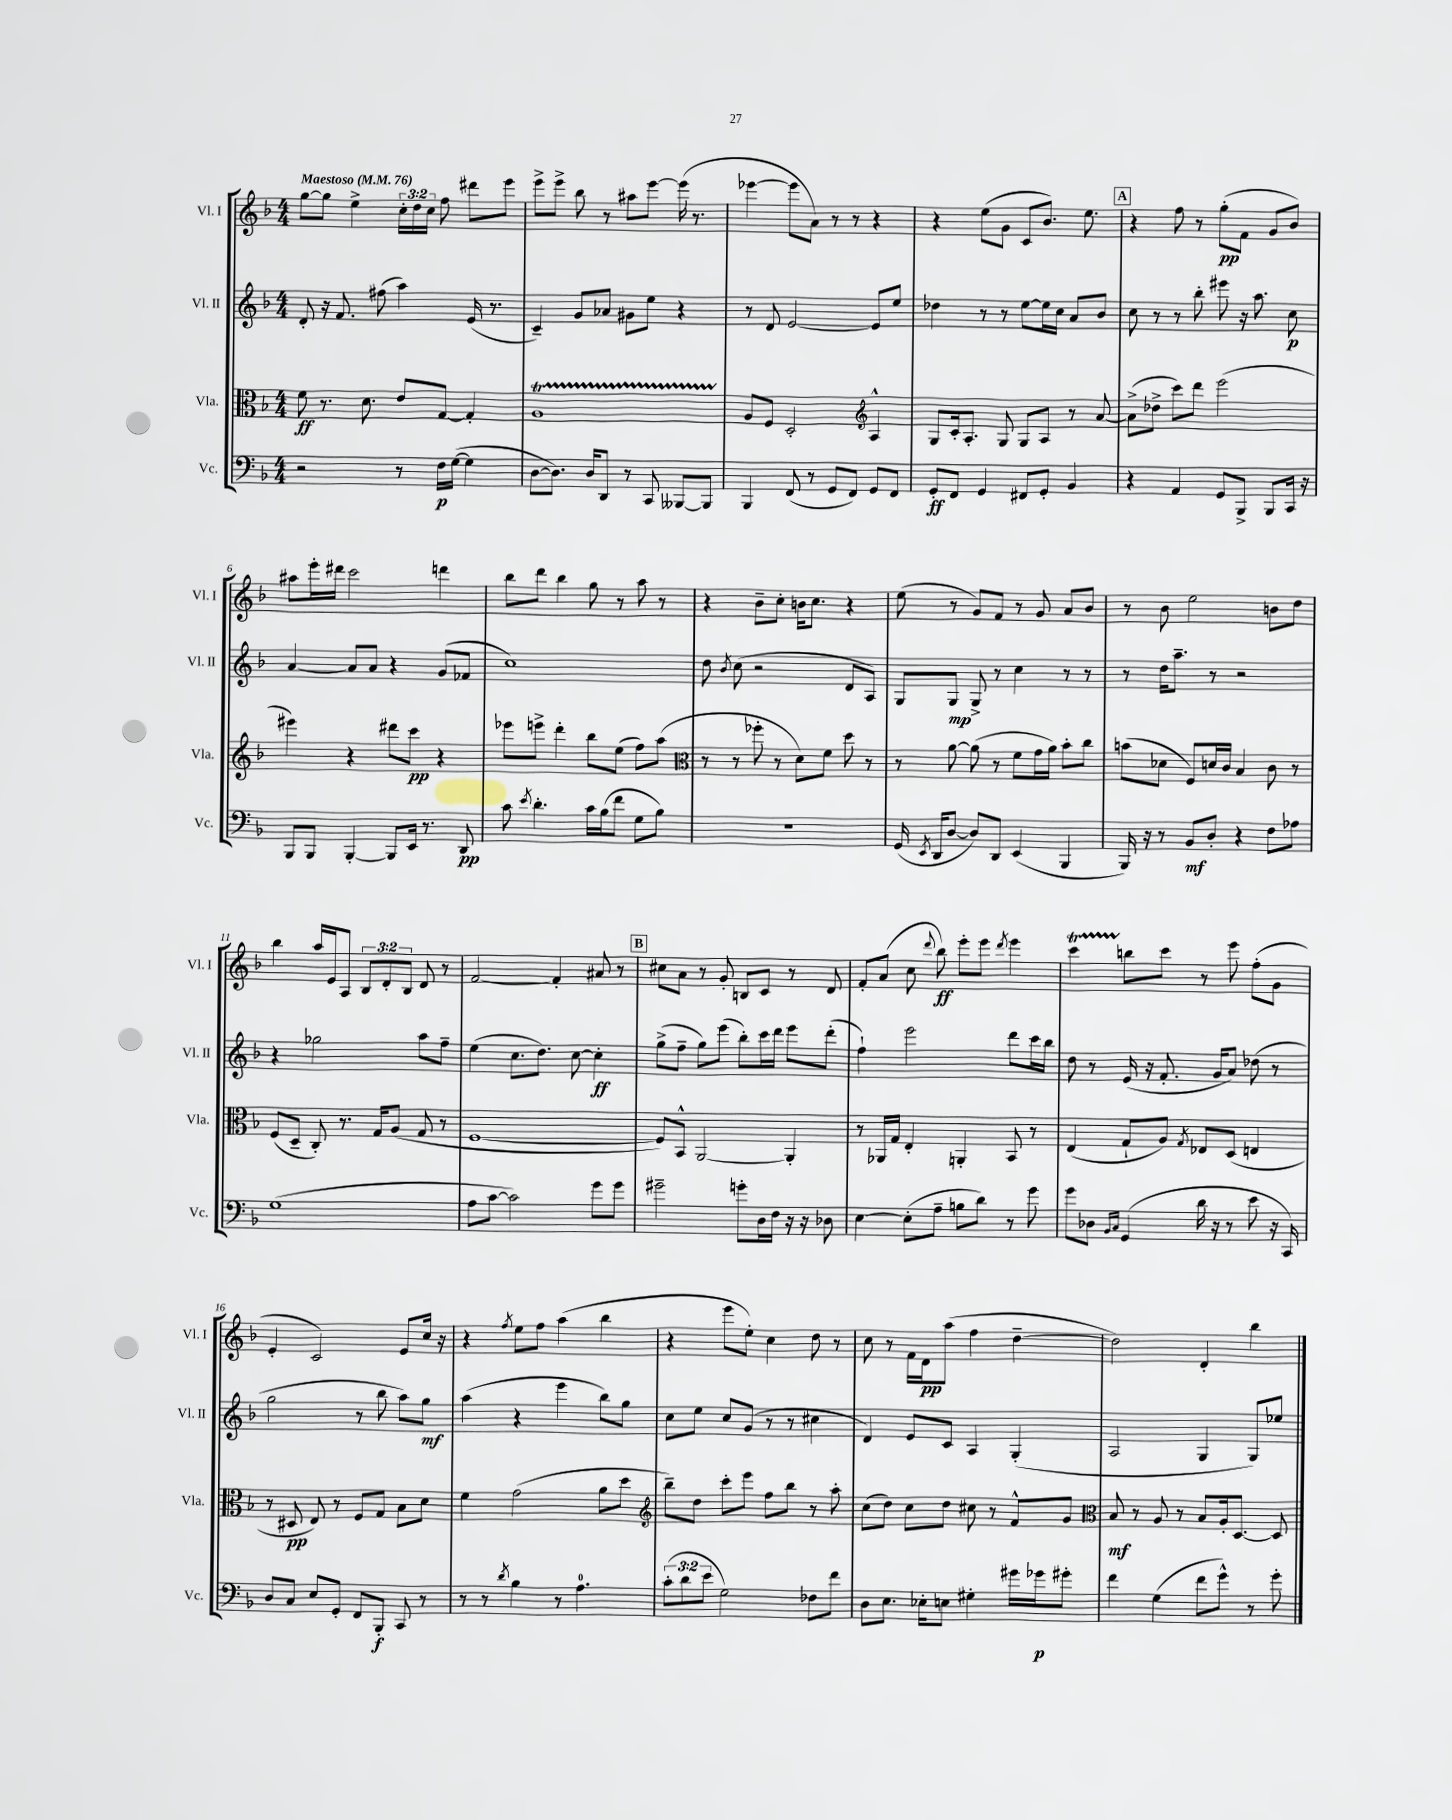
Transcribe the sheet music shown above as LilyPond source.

<<
\new StaffGroup <<
\new Staff = "s0" \with { instrumentName = "Vl. I" shortInstrumentName = "Vl. I" } {
    \clef treble \key f \major \numericTimeSignature \time 4/4 \override Staff.TupletNumber.text = #tuplet-number::calc-fraction-text \tempo "Maestoso" 4 = 76
    \autoBeamOff g''8[~ g''8] e''4-> \tuplet 3/2 { c''16[-. d''16 c''16] } f''8 dis'''8[ e'''8] |
    e'''8[-> e'''8]-> bes''8 r8 ais''8[ e'''8]~ e'''16( r8. |
    ees'''4~ ees'''8[ a'8]) r8 r8 r4 |
    r4 e''8[( g'8] c'8[ bes'8.]) e''8. |
    \mark \markup { \box "A" } r4 f''8 r8 g''8[-.\pp( f'8] g'8[ bes'8]) |
    ais''8[ e'''16-. dis'''16] c'''2 d'''4 |
    bes''8[ d'''8] bes''4 g''8 r8 a''8 r8 |
    r4 bes'8[-- c''8]-. b'16[ c''8.] r4 |
    e''8( r8 g'8[) f'8] r8 g'8 a'8[ bes'8] |
    r8 bes'8 e''2 b'8[ d''8] |
    bes''4 a''16[ e'16 a8] \tuplet 3/2 { bes8[ d'8-. bes8] } d'8 r8 |
    f'2~ f'4-. ais'8 r8 |
    \mark \markup { \box "B" } cis''8[ a'8] r8 g'8-. b8[ c'8] r8 d'8 |
    f'8[-. a'8]( c''8 \appoggiatura { d'''8 } bes''8\ff) e'''8[-. e'''8] \acciaccatura { d'''8 } e'''4 |
    c'''4\startTrillSpan b''8[\stopTrillSpan c'''8] r8 e'''8 f''8[-.( g'8] |
    e'4-. c'2) e'8[ c''16] r16 |
    r4 \acciaccatura { f''8 } e''8[ f''8] a''4( bes''4 |
    r4 e'''8[ e''8]-.) c''4 d''8 r8 |
    c''8 r8 f'16[ d'16\pp a''8]( f''4 d''4~-- |
    d''2) d'4-. bes''4 \bar "|." |
}
\new Staff = "s1" \with { instrumentName = "Vl. II" shortInstrumentName = "Vl. II" } {
    \clef treble \key f \major \numericTimeSignature \time 4/4
    \autoBeamOff d'8-. r16 f'8. fis''8( a''4) e'16( r8. |
    c'4--) g'8[ aes'8] gis'8[ e''8] r4 |
    r8 d'8 e'2~ e'8[ e''8] |
    des''4 r8 r8 e''8[~ e''16 c''16] a'8[ bes'8] |
    \mark \markup { \box "A" } c''8 r8 r8 bes''8-. eis'''8 r16 a''8. c''8\p |
    a'4~ a'8[ a'8] r4 g'8[( fes'8] |
    c''1) |
    d''8 \acciaccatura { bes'8 } c''8( r2 d'8[ a8]) |
    g8[ g8]\mp g8-> r8 c''4 r8 r8 |
    r8 d''16[ a''8.]-- r8 r2 |
    r4 ges''2 a''8[ f''8]-- |
    e''4( c''8.[ d''8.]) c''8~ c''4-.\ff |
    \mark \markup { \box "B" } g''8[->( f''8]-- g''8[) e'''8]( bes''8[-.) c'''16 d'''16] e'''8[ d'''8]-.( |
    f''4-!) e'''2 d'''8[ c'''16 bes''16] |
    d''8 r8 e'16( r16 f'8.-. g'16[ a'8]) des''8( r8 |
    g''2 r8 bes''8 a''8[) g''8]\mf |
    a''4( r4 e'''4 bes''8[) g''8] |
    c''8[ e''8] c''8[ g'8]( r8 r8 cis''4 |
    d'4) e'8[ c'8] a4 g4-.( |
    a2 g4 g8[) ees''8] \bar "|." |
}
\new Staff = "s2" \with { instrumentName = "Vla." shortInstrumentName = "Vla." } {
    \clef alto \key f \major \numericTimeSignature \time 4/4
    \autoBeamOff f'8\ff r8. d'8. e'8[ g8]~ g4-. |
    a1\startTrillSpan |
    a8[\stopTrillSpan f8] d2-. \clef treble a4-^ |
    g8[ c'16-. a8.]-. g8 g8[ a8] r8 a'8~ |
    \mark \markup { \box "A" } a'8[->( des''8]-> c'''8[) d'''8] e'''2( |
    eis'''4) r4 dis'''8[ c'''8]\pp r4 |
    ees'''8[ e'''8]-> d'''4-. bes''8[ e''8]( f''8[) a''8]( |
    \clef alto r8 r8 fes''8-. r8 d'8[) f'8] d''8 r8 |
    r8 a'8~ a'8( r8 f'8[ g'16 a'16]) bes'8[-. c''8] |
    b'8[( des'8] f8[) d'16 c'16] bes4 c'8 r8 |
    f8[( d8]-- c8-.) r8. g16[ a8]( g8 r8 |
    f1~ |
    \mark \markup { \box "B" } f8[) bes,8]-^ a,2~ a,4-. |
    r8 aes,16[ g16] e4-. a,4-. bes,8 r8 |
    e4( g8[-! a8]) \acciaccatura { g8 } ees8[ d8]( e4 |
    r8 dis8\pp e8) r8 f8[ g8] bes8[ d'8] |
    f'4 g'2( a'8[ d''8] |
    \clef treble bes''8[--) d''8] c'''8[-. e'''8] f''8[ bes''8] r8 a''8-. |
    c''8[( d''8]) c''8[ d''8] cis''8 r8 f'8[-^ g'8] |
    \clef alto bes8\mf r8 a8 r8 bes8[ a16-. d8.]~ d8 \bar "|." |
}
\new Staff = "s3" \with { instrumentName = "Vc." shortInstrumentName = "Vc." } {
    \clef bass \key f \major \numericTimeSignature \time 4/4 \override Staff.TupletNumber.text = #tuplet-number::calc-fraction-text
    \autoBeamOff r2 r8 f16[\p g16]~( g4 |
    d8[~ d8.]) d16[ d,8] r8 c,8 beses,,8[~ beses,,8] |
    bes,,4 f,8( r8 g,8[ f,8]) g,8[ f,8] |
    g,8[-.\ff f,8] g,4 fis,8[ g,8]-. bes,4 |
    \mark \markup { \box "A" } r4 a,4 g,8[ bes,,8]-> bes,,8[ c,16] r16 |
    bes,,8[ bes,,8] bes,,4~-. bes,,8[ e,16] r8. d,8\pp |
    c'8 \acciaccatura { e'8 } d'4.-. c'16[ bes16( f'8] g8[ bes8]) |
    R1 |
    g,16( \acciaccatura { e,8 } d,16[ d8]~ d8[) d,8] e,4( bes,,4 |
    bes,,16) r16 r8 bes,8[\mf d8]-. r4 f8[ aes8] |
    g1( |
    a8[ c'8]~ c'2) g'8[ g'8] |
    \mark \markup { \box "B" } gis'2-- g'8[-. d16 f16] r16 r16 des8 |
    e4~ e8[-.( a8]-- b8[ d'8]) r8 g'8 |
    g'8[ des8] \grace { bes,16[ c16] } g,4( d'16 r16 r8 e'8 r16 c,16) |
    d8[ c8] e8[ g,8]-. f,8[ bes,,8]-.\f c,8 r8 |
    r8 r8 \acciaccatura { d'8 } bes4 r8 a4.-0 |
    \tuplet 3/2 { c'8[-.( d'8 e'8] } g2) fes8[ f'8] |
    d8[ e8.] ees16[-. e8] gis4-. gis'16[ ges'16\p gis'8]-. |
    f'4 g4( f'8[ g'8]-^) r8 g'8-. \bar "|." |
}
>>
>>
